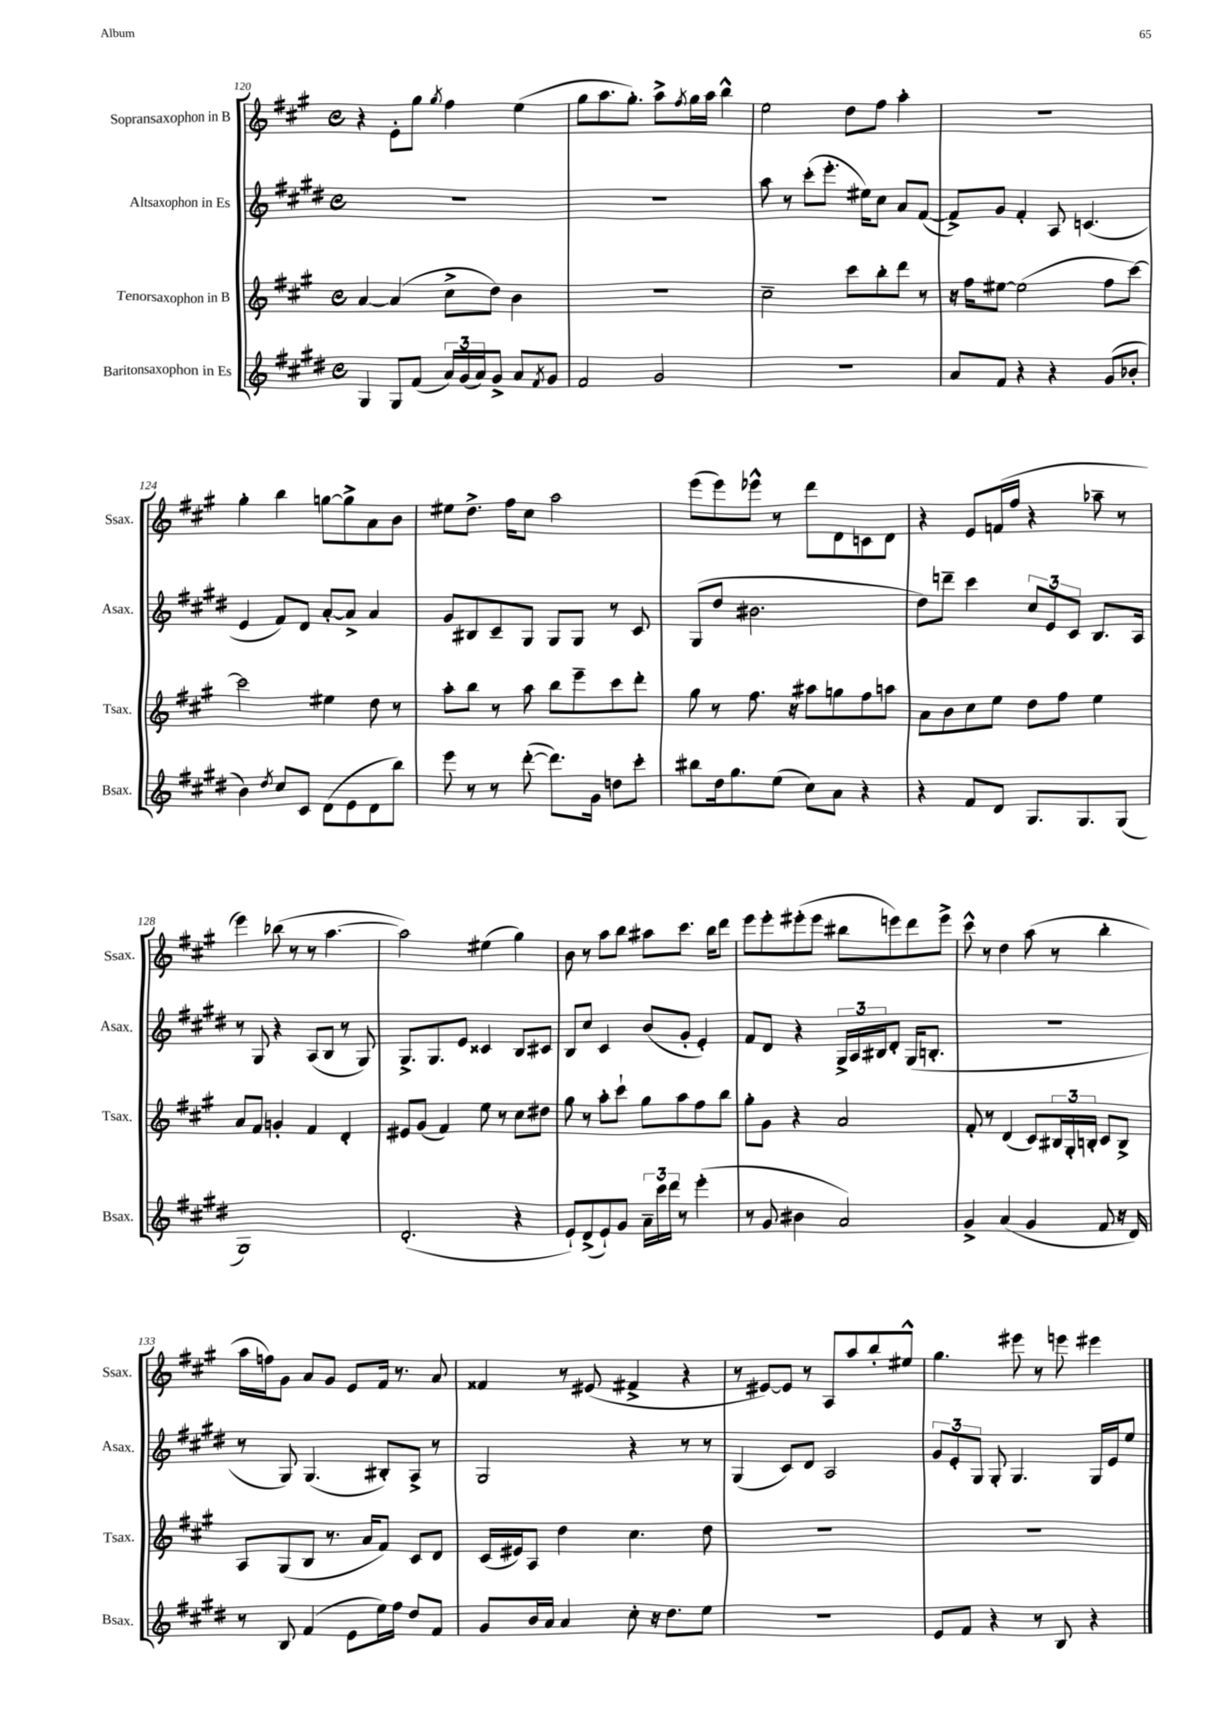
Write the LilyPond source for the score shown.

<<
\new StaffGroup <<
\new Staff = "s0" \with { instrumentName = "Sopransaxophon in B" shortInstrumentName = "Ssax." } {
    \clef treble \key a \major \defaultTimeSignature \time 4/4
    r4 e'8-. gis''8 \acciaccatura { gis''8 } fis''4 e''4( |
    gis''8 a''8. gis''8.-.) a''8-> \acciaccatura { fis''8 } gis''16 a''16 b''4-^ |
    e''2 d''8 fis''8 a''4-. |
    R1 |
    gis''4-. b''4 g''8~ g''8-> a'8 b'8 |
    eis''8 d''8.-> fis''16 cis''8 a''2 |
    e'''8( e'''8) ees'''8-^ r8 d'''8 d'8 c'8 d'8 |
    r4 e'8 f'16( fis''16 r4 aes''8-- r8 |
    e'''4) bes''8( r8 r8 a''4.~ |
    a''2) eis''4( gis''4) |
    b'8 r8 a''8 b''8 ais''8 cis'''8. b''16 d'''8 |
    e'''8 e'''8-. eis'''8-.( eis'''8 bis''8 e'''8) d'''8 e'''8-> |
    cis'''8-^ r8 d''4 a''8( r8 b''4-. |
    a''16 f''16) gis'8 a'8 gis'8 e'8 fis'16 r8. a'8 |
    fisis'4 r8 eis'8( fis'4-> r4 |
    r8 eis'8~) eis'8 r8 a8 a''8 b''8-. eis''8-^ |
    gis''4. eis'''8 r8 e'''8 eis'''4 \bar "|." |
}
\new Staff = "s1" \with { instrumentName = "Altsaxophon in Es" shortInstrumentName = "Asax." } {
    \clef treble \key e \major \defaultTimeSignature \time 4/4
    R1 |
    R1 |
    a''8 r8 cis'''8-.( e'''8.-. eis''16) cis''8 a'8 fis'8~( |
    fis'8->) gis'8 fis'4-. a8 c'4.( |
    e'4 fis'8) dis'8 a'8~-. a'8-> a'4 |
    gis'8 bis8 cis'8-- gis8 gis8 gis8 r8 cis'8 |
    gis8( dis''8 bis'2. |
    dis''8) d'''8-- cis'''4 \tuplet 3/2 { cis''8 e'8 cis'8 } b8. a16 |
    r8 gis8 r4 a8( b8 r8 gis8) |
    gis8.-> gis8. e'8 cisis'4 b8 cis'8 |
    b8 cis''8 cis'4 b'8( gis'8-. e'4-.) |
    fis'8 dis'8 r4 \tuplet 3/2 { gis16-> a16 bis16 } dis'8-. gis16( b8.-. |
    r1 |
    r8 gis8) gis4.( bis8-.) a8-> r8 |
    gis2 r4 r8 r8 |
    gis4( cis'8) dis'8 a2 |
    \tuplet 3/2 { gis'8 e'8-. gis8 } gis8-. gis4. gis16 e'16 e''8 \bar "|." |
}
\new Staff = "s2" \with { instrumentName = "Tenorsaxophon in B" shortInstrumentName = "Tsax." } {
    \clef treble \key a \major \defaultTimeSignature \time 4/4
    a'4~ a'4( cis''8-> d''8) b'4 |
    R1 |
    cis''2-- cis'''8 b''8-. d'''8 r8 |
    r16 fis''16 eis''8~ eis''2( fis''8 cis'''8~) |
    cis'''2 eis''4 d''8 r8 |
    a''8-. b''8 r8 a''8 b''8 e'''8-- cis'''8 d'''8-. |
    gis''8 r8 fis''8. r16 ais''8 g''8 fis''8 a''8 |
    a'8 b'8 cis''8 e''8 d''8 fis''8 e''4 |
    a'8 fis'8 g'4-. fis'4 d'4-. |
    eis'8 gis'8( fis'4) e''8 r8 cis''8 dis''8 |
    gis''8 r8 a''8-. cis'''8-! gis''8 a''8 fis''8 b''8 |
    gis''8-. gis'8 r4 a'2 |
    fis'8-. r8 d'4( cis'8) \tuplet 3/2 { bis16 gis16-. b16-. } cis'8 b8-> |
    a8 gis8( b8 r8. a'16 fis'8) cis'8 d'8 |
    cis'16( eis'16) a8 d''4 cis''4. d''8 |
    R1 |
    R1 \bar "|." |
}
\new Staff = "s3" \with { instrumentName = "Baritonsaxophon in Es" shortInstrumentName = "Bsax." } {
    \clef treble \key e \major \defaultTimeSignature \time 4/4
    gis4 gis8 fis'8( \tuplet 3/2 { a'16) gis'16( a'16) } gis'8-> a'8 \acciaccatura { fis'8 } gis'8 |
    fis'2 gis'2 |
    R1 |
    a'8 fis'8 r4 r4 gis'8( bes'8-. |
    b'4) \acciaccatura { dis''8 } cis''8 cis'8 dis'8( e'8 dis'8 b''8) |
    e'''8 r8 r8 dis'''8~-.( dis'''8.) gis'16 d''8 cis'''8-. |
    bis''8 dis''16 gis''8. e''8( cis''8) a'8 r4 |
    r4 fis'8 dis'8 gis8. gis8. gis8( |
    gis1) |
    dis'2.-.( r4 |
    e'8-!) dis'8->( e'8-!) gis'8 \tuplet 3/2 { a'16-- cis'''16 dis'''16 } r8 e'''4-.( |
    r8 gis'8 bis'4 a'2) |
    gis'4-> a'4( gis'4 fis'8 r16 dis'16) |
    r8 b8 fis'4( e'8 e''16) fis''16 dis''8 fis'8 |
    gis'8 b'16 a'16 a'4 cis''8-. r16 dis''8. e''8 |
    R1 |
    e'8 fis'8 r4 r8 b8 r4 \bar "|." |
}
>>
>>
\layout { \context { \Score currentBarNumber = #120 } }
